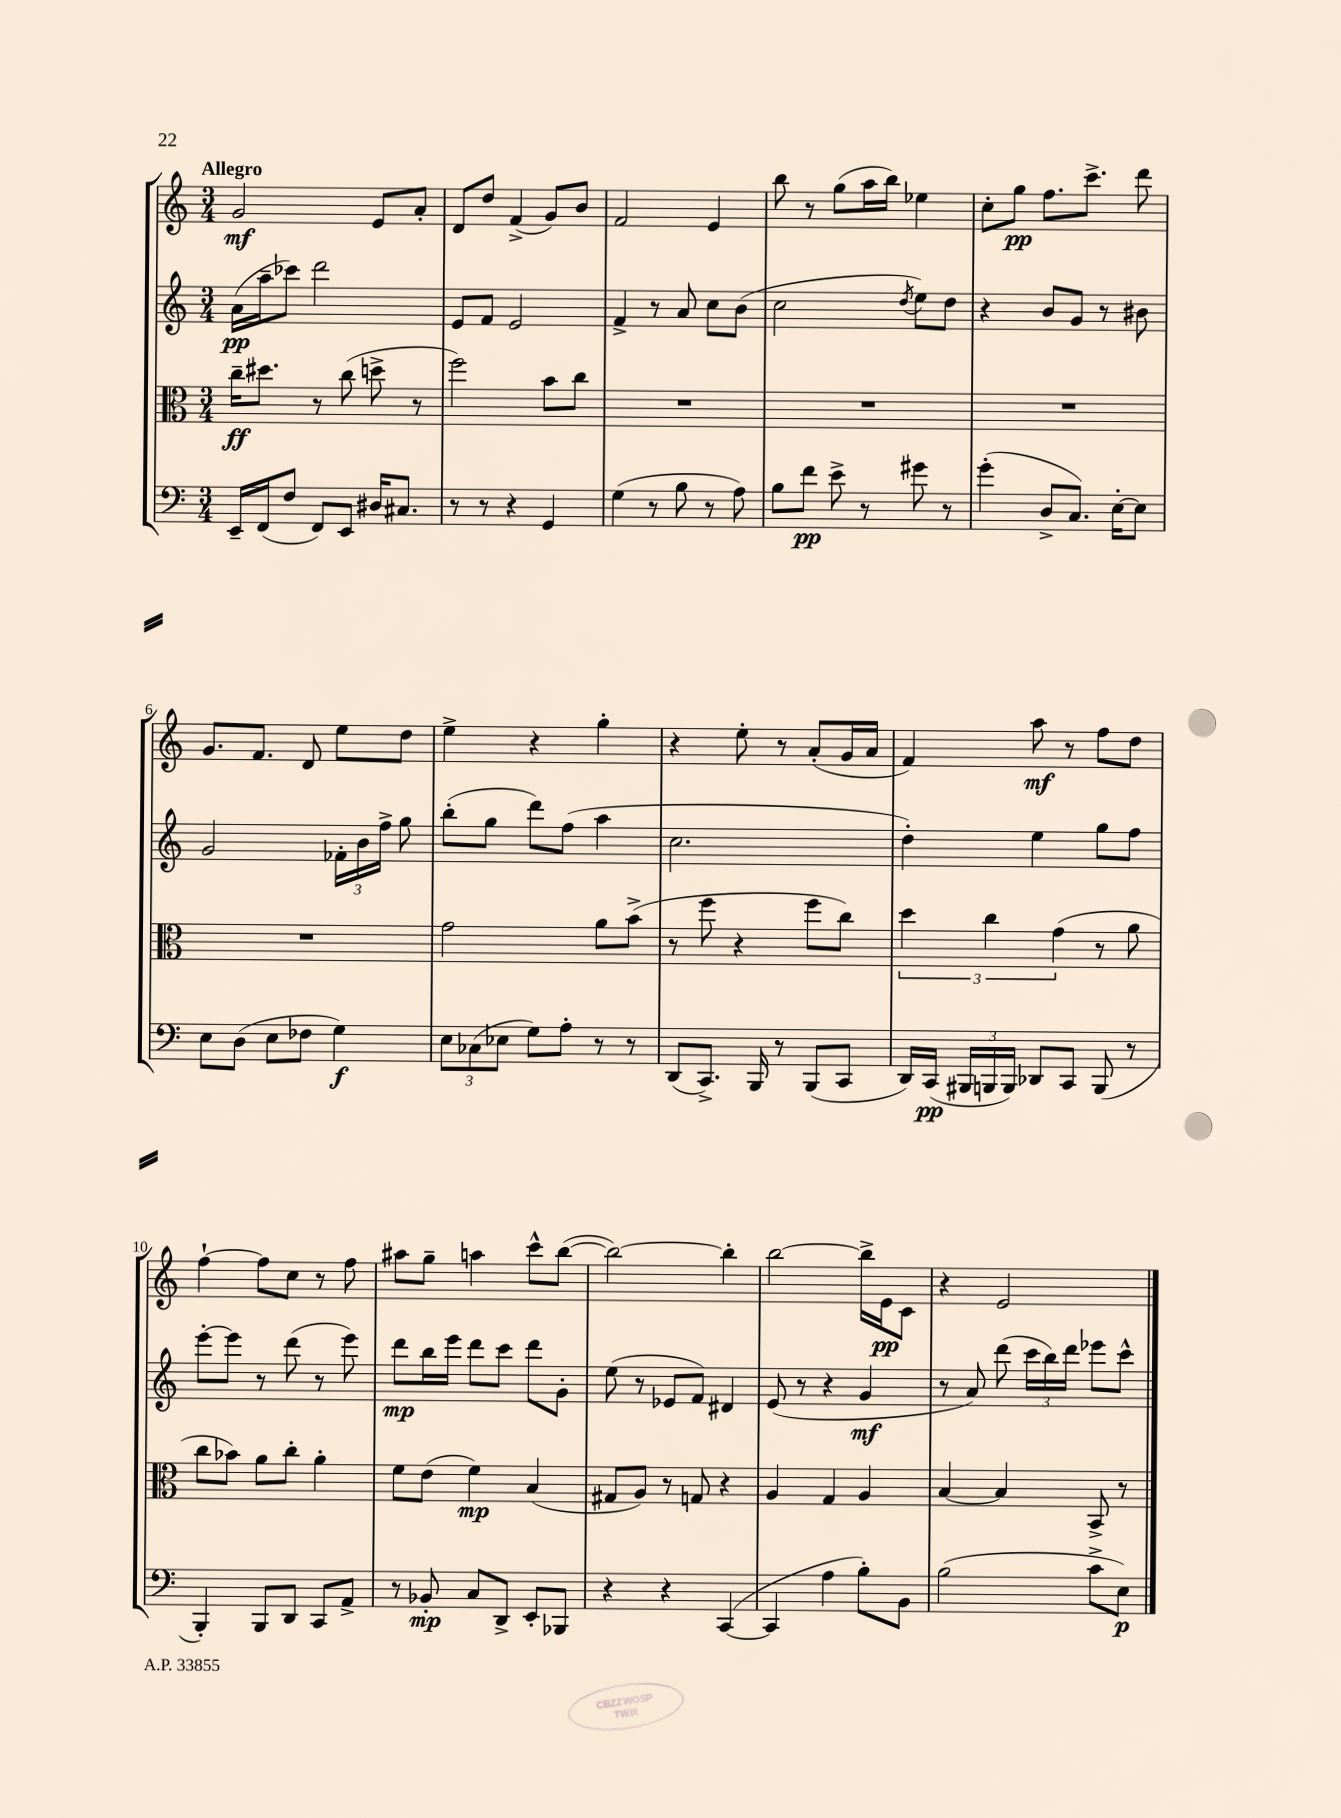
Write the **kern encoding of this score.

**kern	**kern	**kern	**kern
*staff4	*staff3	*staff2	*staff1
*clefF4	*clefC3	*clefG2	*clefG2
*k[]	*k[]	*k[]	*k[]
*M3/4	*M3/4	*M3/4	*M3/4
16EE~	16cc~	(16a	2g
(16FF	8.dd#	16aa~	.
8F	.	8ccc-)	.
8FF)	8r	2ddd	.
8EE	(8cc	.	.
16D#	8dd^	.	8e
8.C#	.	.	.
.	8r	.	8a'
=	=	=	=
8r	2ff)	8e	8d
8r	.	8f	8dd
4r	.	2e	(4f^
4GG	8b	.	8g)
.	8cc	.	8b
=	=	=	=
(4G	2.r	4f^	2f
8r	.	8r	.
8B	.	8a	.
8r	.	8cc	4e
8A)	.	(8b	.
=	=	=	=
8B	2.r	2cc	8bb
8f	.	.	8r
8e^	.	.	(8gg
8r	.	.	16aa
.	.	.	16bb)
.	.	8qdd	.
8g#	.	8ee)	4ee-
8r	.	8dd	.
=	=	=	=
(4g'	2.r	4r	8cc'
.	.	.	8gg
8D^	.	8b	8.ff
8.C)	.	8g	.
.	.	.	8.ccc^
.	.	8r	.
[16E'	.	.	.
8E]	.	8b#	8ddd
=	=	=	=
8E	2.r	2g	8.g
(8D	.	.	.
.	.	.	8.f
8E	.	.	.
8F-	.	.	8d
4G)	.	24f-'	8ee
.	.	24b	.
.	.	24ff^	.
.	.	8gg	8dd
=	=	=	=
12E	2g	(8bb'	4ee^
(12C-	.	.	.
.	.	8gg	.
12E-	.	.	.
8G)	.	8ddd)	4r
8A'	.	(8ff	.
8r	8a	4aa	4gg'
8r	(8b^	.	.
=	=	=	=
(8DD	8r	2.cc	4r
8.CC^)	8ff	.	.
.	4r	.	8ee'
16BBB	.	.	.
8r	.	.	8r
(8BBB	8ff	.	(8a'
8CC	8cc)	.	16g
.	.	.	16a
=	=	=	=
16DD)	6dd	4dd')	4f)
(16CC	.	.	.
24BBB#	.	.	.
24BBB	6cc	.	.
24BBB)	.	.	.
8DD-	.	4ee	8aa
.	(6g	.	.
8CC	.	.	8r
(8BBB	8r	8gg	8ff
8r	8a	8ff	8dd
=	=	=	=
4BBB')	8cc	[8eee'	[4ff`
.	8b-)	8eee]	.
8BBB	8a	8r	8ff]
8DD	8cc'	(8ddd	8cc
8CC	4a'	8r	8r
8AA^	.	8eee)	8ff
=	=	=	=
8r	8f	8ddd	8aa#
8BB-'	(8e	16bb	8gg~
.	.	16eee	.
8C	4f)	8ddd	4aa
8DD^	.	8ccc	.
8EE'	(4B	8ddd	8ccc^^
8BBB-	.	8g'	([8bb
=	=	=	=
4r	8G#	(8ee	2bb_)
.	8A)	8r	.
4r	8r	8e-	.
.	8G	8f)	.
([4CC	4r	4d#	4bb']
=	=	=	=
4CC]	4A	(8e	[2bb
.	.	8r	.
4A	4G	4r	.
8B')	4A	4g	16bb^]
.	.	.	16e
8BB	.	.	8c
=	=	=	=
(2B	[4B	8r	4r
.	.	8a)	.
.	4B]	(8ddd	2e
.	.	24ccc	.
.	.	24bb)	.
.	.	24ddd	.
8c^	8BB^	8eee-	.
8E)	8r	8ccc^^	.
==	==	==	==
*-	*-	*-	*-
